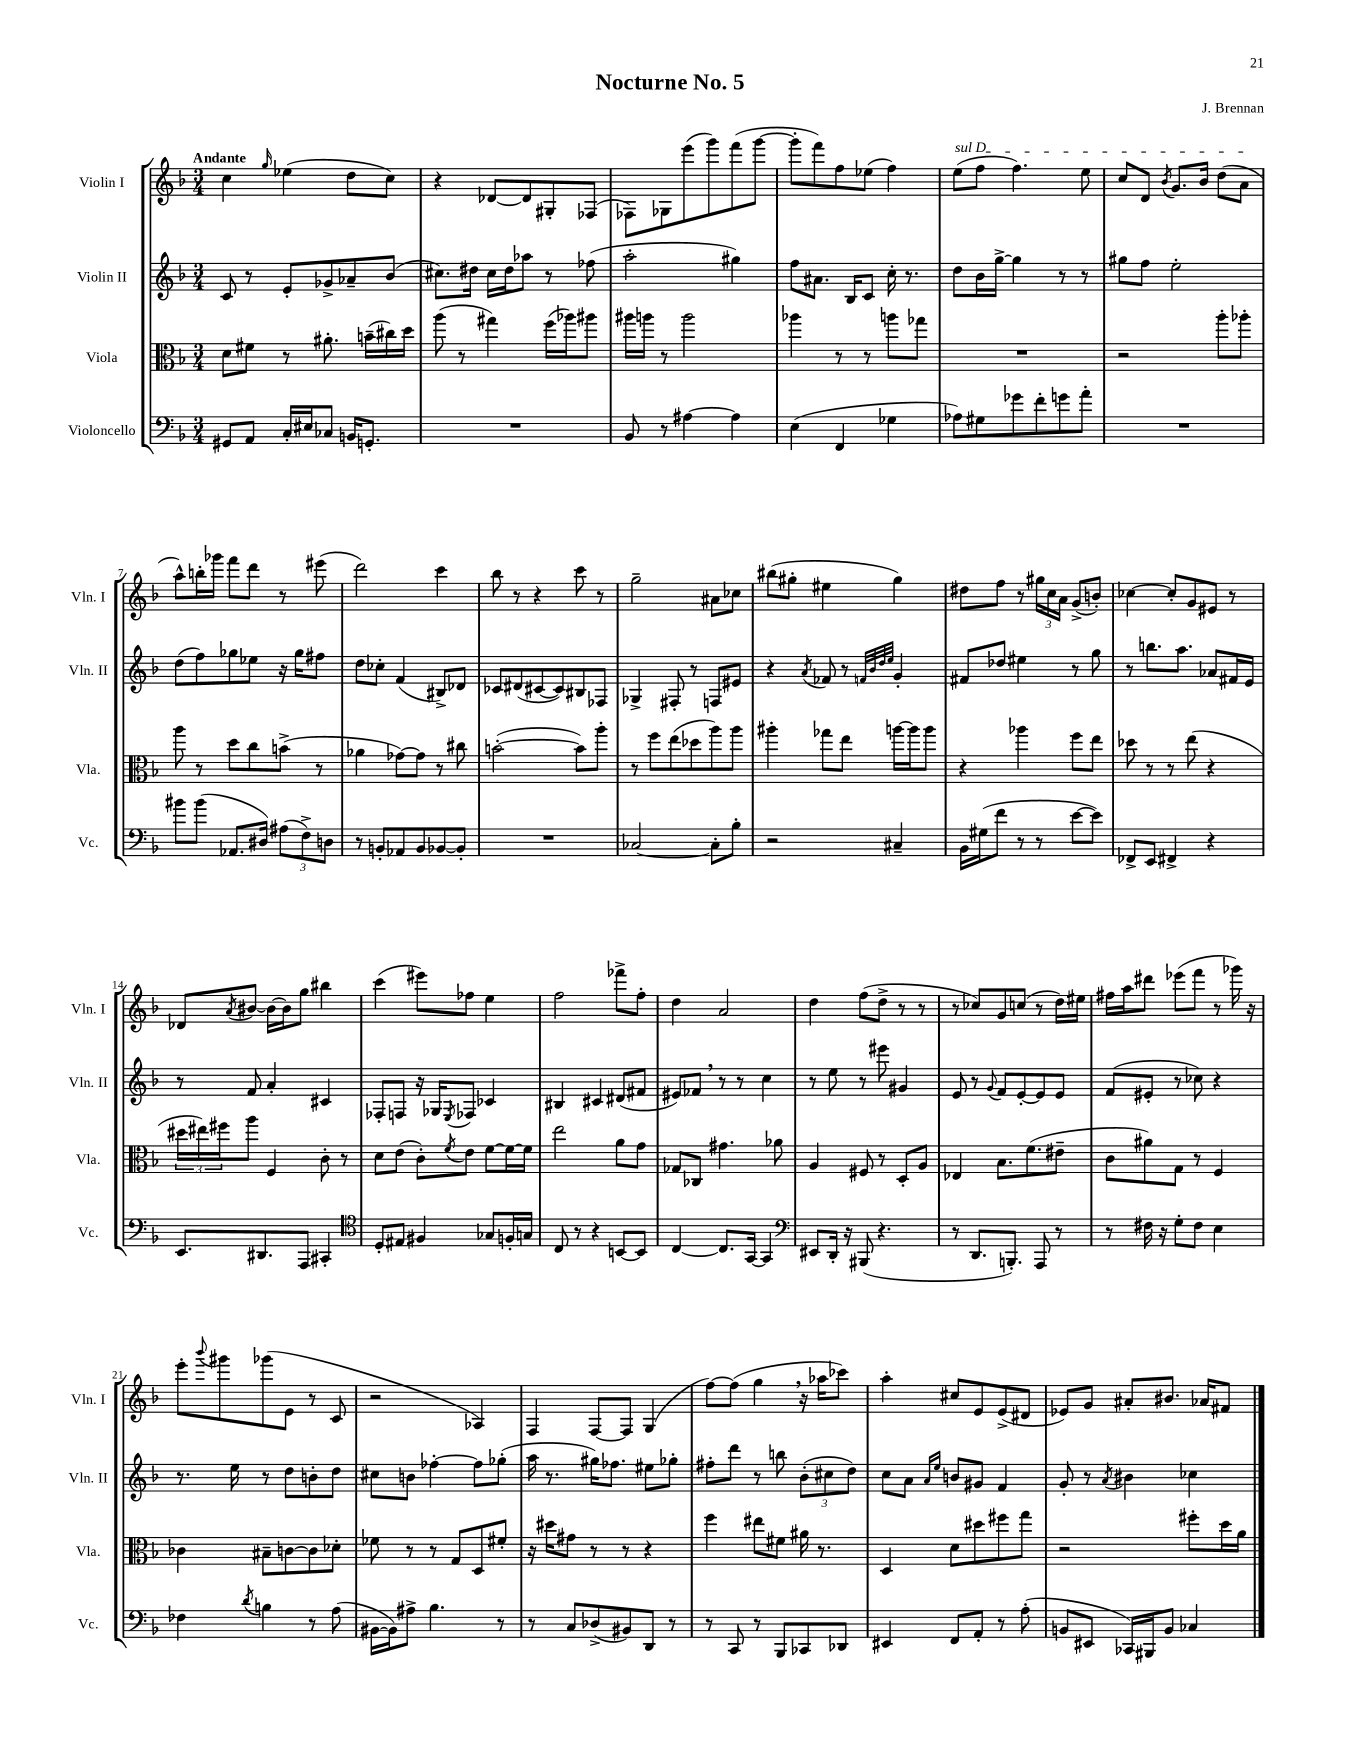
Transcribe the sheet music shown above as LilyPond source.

\header { title = "Nocturne No. 5" composer = "J. Brennan" }
<<
\new StaffGroup <<
\new Staff = "s0" \with { instrumentName = "Violin I" shortInstrumentName = "Vln. I" } {
    \clef treble \key f \major \numericTimeSignature \time 3/4 \tempo "Andante"
    c''4 \grace { g''16 } ees''4( d''8 c''8) |
    r4 des'8~ des'8 gis8-. fes8( |
    fes8) ges8 e'''8( g'''8) f'''8( g'''8~ |
    g'''8-. f'''8) f''8 ees''8( f''4) |
    \once \override TextSpanner.bound-details.left.text = \markup { \italic "sul D" } e''8\startTextSpan( f''8 f''4.) e''8 |
    c''8 d'8 \acciaccatura { bes'8 } g'8. bes'16 d''8( a'8\stopTextSpan |
    a''8-^) b''16-. ges'''16 f'''8 d'''8 r8 eis'''8( |
    d'''2) c'''4 |
    bes''8 r8 r4 c'''8 r8 |
    g''2-- ais'8 ces''8 |
    bis''8( gis''8-. eis''4 gis''4) |
    dis''8 f''8 r8 \tuplet 3/2 { gis''16 c''16 a'16 } g'8->( b'8-.) |
    ces''4~ ces''8-. g'8 eis'8 r8 |
    des'8 \acciaccatura { a'8 } bis'8~ bis'16~ bis'16 g''8 bis''4 |
    c'''4( eis'''8) fes''8 e''4 |
    f''2 fes'''8-> f''8-. |
    d''4 a'2 |
    d''4 f''8( d''8-> r8 r8 |
    r8 ces''8) g'8 c''8( r8 d''16) eis''16 |
    fis''16 a''16 dis'''8 ees'''8( f'''8 r8 ges'''16) r16 |
    e'''8-. \appoggiatura { bes'''8 } gis'''8 ges'''8( e'8 r8 c'8 |
    r2 aes4) |
    f4 f8~ f8 g4( |
    f''8~) f''8( g''4 \breathe r16 aes''16 ces'''8) |
    a''4-. cis''8 e'8 e'8->( dis'8 |
    ees'8) g'8 ais'8-. bis'8. aes'16 fis'8 \bar "|." |
}
\new Staff = "s1" \with { instrumentName = "Violin II" shortInstrumentName = "Vln. II" } {
    \clef treble \key f \major \numericTimeSignature \time 3/4
    c'8 r8 e'8-. ges'8-> aes'8-- bes'8( |
    cis''8.) dis''16 cis''16 dis''16 aes''8 r8 fes''8( |
    a''2-. gis''4) |
    f''8 ais'8. bes16 c'8 c''16-. r8. |
    d''8 bes'16 g''16~-> g''4 r8 r8 |
    gis''8 f''8 e''2-. |
    d''8( f''8) ges''8 ees''8 r16 ges''16 fis''8 |
    d''8 ces''8-. f'4( bis8->) des'8 |
    ces'8 dis'8( cis'8~ cis'8) bis8 fes8 |
    ges4-> fis8-. r8 f8 eis'8 |
    r4 \acciaccatura { a'8 } fes'8 r8 \grace { f'32 bes'32 d''32 e''32 } g'4-. |
    fis'8 des''8 eis''4 r8 g''8 |
    r8 b''8. a''8. aes'8 fis'16 e'16 |
    r8 f'8 a'4-. cis'4 |
    fes8-. f8 r16 ges16 \acciaccatura { e8 } fes8 ces'4 |
    bis4 cis'4 dis'8( fis'8 |
    eis'8) fes'8 \breathe r8 r8 c''4 |
    r8 e''8 r8 eis'''8 gis'4 |
    e'8 r8 \appoggiatura { g'8 } f'8 e'8~-. e'8 e'8 |
    f'8( eis'8-. r8 ces''8) r4 |
    r8. e''16 r8 d''8 b'8-. d''8 |
    cis''8 b'8 fes''4~-. fes''8 ges''8-.( |
    a''16 r8. gis''16) fes''8. eis''8 ges''8-. |
    fis''8-. d'''8 r8 b''8 \tuplet 3/2 { bes'8-.( cis''8 d''8) } |
    c''8 a'8 \grace { a'16 e''16 } b'8 gis'8 f'4 |
    g'8-. r8 \acciaccatura { a'8 } bis'4 ces''4 \bar "|." |
}
\new Staff = "s2" \with { instrumentName = "Viola" shortInstrumentName = "Vla." } {
    \clef alto \key f \major \numericTimeSignature \time 3/4
    d'8 fis'8 r8 ais'8.-. b'16--( cis''16) d''16 |
    a''8( r8 gis''4) f''16( aes''16) ais''8 |
    ais''16 a''16 r8 a''2 |
    aes''4 r8 r8 a''8 ges''8 |
    R2. |
    r2 a''8-. aes''8-. |
    a''8 r8 d''8 c''8 b'8->( r8 |
    aes'4 ges'8~) ges'8 r8 cis''8 |
    b'2~-.( b'8) a''8-. |
    r8 f''8 e''8( des''8 a''8) a''8 |
    ais''4-. ges''8 e''8 a''16~ a''16 a''8 |
    r4 aes''4 f''8 e''8 |
    des''8 r8 r8 e''8( r4 |
    \tuplet 3/2 { dis''16 eis''16) fis''16 } a''8 f4 c'8-. r8 |
    d'8 e'8( c'8-.) \acciaccatura { f'8 } e'8 f'8~ f'16~ f'16 |
    e''2 a'8 g'8 |
    ges8 ces8 gis'4. aes'8 |
    a4 fis8 r8 d8-. a8 |
    ees4 bes8. f'8.( eis'8-- |
    c'8 ais'8) g8 r8 f4 |
    ces'4 bis8-- c'8~ c'8 des'8-. |
    fes'8 r8 r8 g8 d8 fis'8-. |
    r16 dis''16 gis'8 r8 r8 r4 |
    f''4 eis''8 fis'8 ais'16 r8. |
    d4 d'8 dis''8 fis''8 g''8 |
    r2 fis''8-. d''16 a'16 \bar "|." |
}
\new Staff = "s3" \with { instrumentName = "Violoncello" shortInstrumentName = "Vc." } {
    \clef bass \key f \major \numericTimeSignature \time 3/4
    gis,8 a,8 c16-. eis16 ces8 b,16 g,8.-. |
    R2. |
    bes,8 r8 ais4~ ais4 |
    e4( f,4 ges4 |
    aes8) gis8 ges'8 f'8-. g'8 a'8-. |
    R2. |
    bis'8 bis'8( aes,8. dis16) \tuplet 3/2 { ais8( f8->) d8 } |
    r8 b,8-. aes,8 b,8 bes,8~ bes,8-. |
    R2. |
    ces2~ ces8-. bes8-. |
    r2 cis4-- |
    bes,16 gis16( f'8 r8 r8 e'8~ e'8) |
    fes,8-> e,8 fis,4-> r4 |
    e,8. dis,8. a,,8 cis,4-. |
    \clef tenor d8-. eis8 fis4 ges8 f16-. g16 |
    c8 r8 r4 b,8~ b,8 |
    c4~ c8. g,16~ g,4 |
    \clef bass eis,8 d,16-. r16 bis,,8( r4. |
    r8 d,8. b,,8.-.) a,,8 r8 |
    r8 fis16 r16 g8-. fis8 e4 |
    fes4 \acciaccatura { d'8 } b4 r8 a8( |
    bis,16~ bis,16) ais8-> bes4. r8 |
    r8 c8 des8->( bis,8) d,8 r8 |
    r8 c,8 r8 bes,,8 ces,8 des,8 |
    eis,4 f,8 a,8-. r8 a8-.( |
    b,8 eis,8 ces,16) bis,,16 b,8 ces4 \bar "|." |
}
>>
>>
